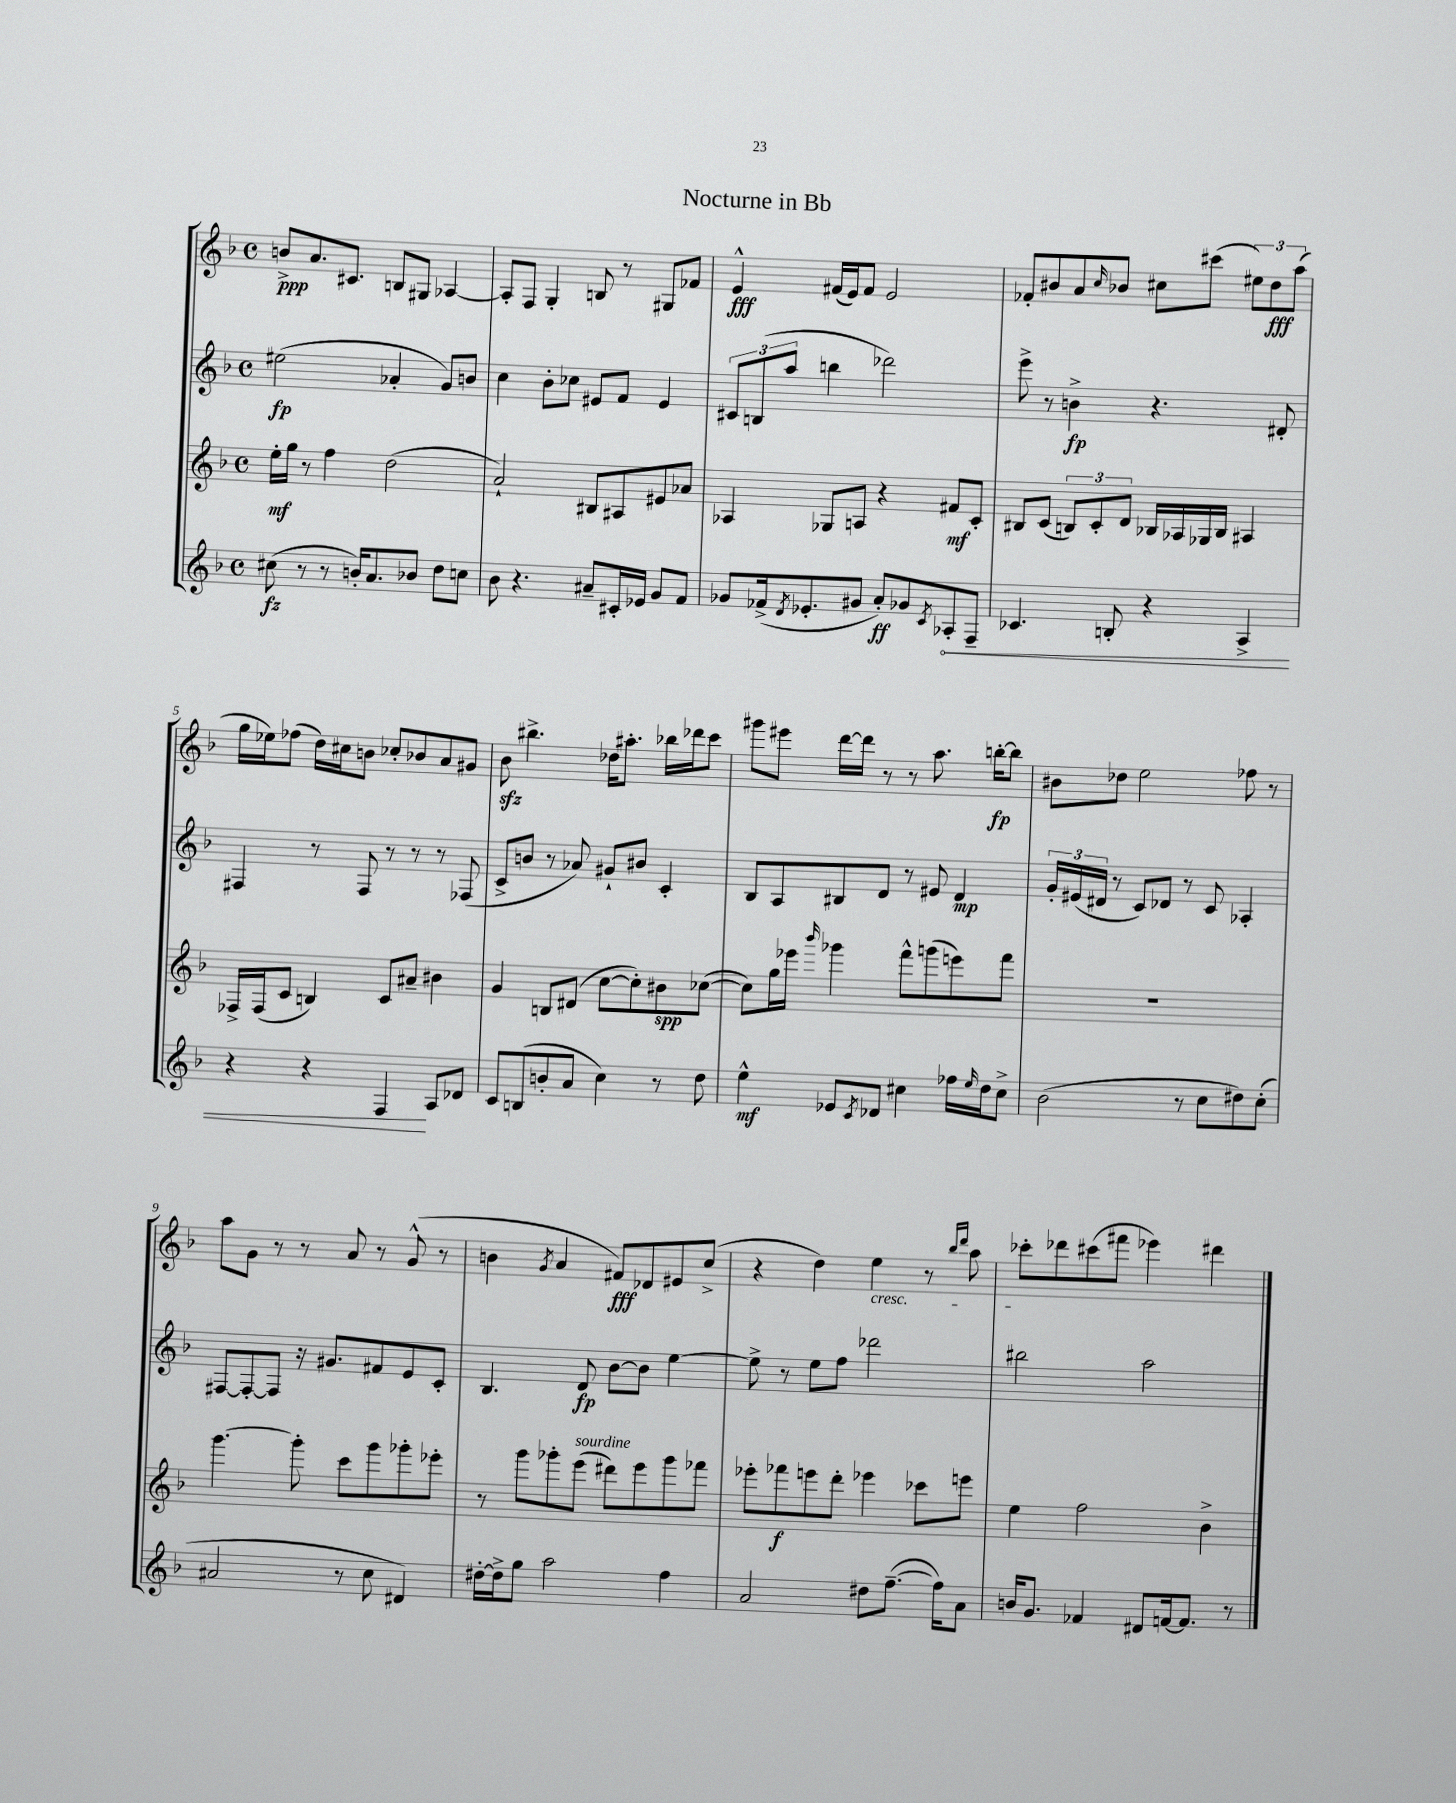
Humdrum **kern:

**kern	**kern	**kern	**kern
*staff4	*staff3	*staff2	*staff1
*clefG2	*clefG2	*clefG2	*clefG2
*k[b-]	*k[b-]	*k[b-]	*k[b-]
*M4/4	*M4/4	*M4/4	*M4/4
*met(c)	*met(c)	*met(c)	*met(c)
(8cc#\	16ee'\LL	(2ee#\	8b^/L
.	16gg\JJ	.	.
8r	8r	.	8.a/
8r	4ff\	.	.
.	.	.	8.c#/J
16b'/LK)	.	.	.
8.a/	.	.	.
.	(2dd\	4a-'/	8B/L
8b-/J	.	.	8G#/J
8dd\L	.	8g/L)	[4A-/
8cc\J	.	8b/J	.
=	=	=	=
8b-\	2a`/)	4cc\	8A-'/]L
4.r	.	.	8F/J
.	.	8b-'\L	4G'/
.	.	8cc-\J	.
8a#~/L	8B#/L	8e#/L	8B/
16c#'/L	8A#/	8f/J	8r
16e-/JJ	.	.	.
8g/L	8e#/	4e#/	8G#/L
8f/J	8a-/J	.	8f-/J
=	=	=	=
8g-/L	4A-/	12c#/L	4e^^/
.	.	(12B/	.
(16f-^/k	.	.	.
.	.	12aa/J	.
8qd/	.	.	.
8.e-'/	.	.	.
.	8G-/L	4bb\	(16f#/LL
.	.	.	16e/J)
8g#/J	8A/J	.	8f#/J
8a'/L)	4r	2ddd-\)	2e/
8g-/	.	.	.
8qc/	.	.	.
8A-'/	8f#/L	.	.
8F~/J	8c'/J	.	.
=	=	=	=
4.c-/	8B#/L	8eee^\	8f-'/L
.	(8c/J	8r	8b#/
.	12B/L)	4b^\	8a/
.	12c'/	.	.
.	.	.	16qqcc/
8B'/	.	.	8b-/J
.	12d/J	.	.
4r	16B-/LL	4.r	8cc#\L
.	16A-/	.	.
.	16G-/	.	(8ccc#\J
.	16B-/JJ	.	.
4A^/	4A#/	.	12ee#\L)
.	.	.	12dd\
.	.	8d#'/	.
.	.	.	(12aa\J
=	=	=	=
4r	16F-^/LL	4F#/	16gg\LL
.	(16F-/J	.	16ee-\J)
.	8c/J	.	(8ff-\J
4r	4B/)	8r	16dd\LL)
.	.	.	16cc#\J
.	.	8F#/	8b\J
4F/	8c/L	8r	8cc-'/L
.	8a#~/J	8r	8b-/
8A/L	4b#\	8r	8a/
8d-/J	.	(8F-/	8g#/J
=	=	=	=
8c/L	4g/	8c^/L	8b-\
(8B/	.	8b/J	4.bb#^\
8b'/	8B/L	8r	.
8a/J	(8d#/J	8a-/)	.
4cc\)	[8cc\L	8g#`/L	16dd-\LK
.	.	.	8.aa#'\J
.	8cc'\])	8b#/J	.
8r	8b#\	4c'/	16bb-\LL
.	.	.	16ddd-\J
8dd\	([8cc-\J	.	8ccc\J
=	=	=	=
4ee^^\	8cc-\]L)	8B-/L	8ggg#\L
.	16gg\L	8A/	8eee#\J
.	16eee-\JJ	.	.
.	16qqbbb-/	.	.
8e-/L	4ggg-\	8B#/	[16ddd\LL
.	.	.	16ddd\]JJ
8qc/	.	.	.
8d-/J	.	8d/J	8r
4cc#\	8fff^^\L	8r	8r
.	(8ggg\	8e#/	8.aa\
16ff-\LL	8eee\)	4d/	.
16qqee/	.	.	.
16dd\J	.	.	[16bb'\LK
8cc#^\J	8fff\J	.	8bb\]J
=	=	=	=
(2b-\	1r	24g'/LL	8b#\L
.	.	(24e#/	.
.	.	24d#/JJ	.
.	.	8r	8dd-\J
.	.	8c/L)	2ee\
.	.	8d-/J	.
8r	.	8r	.
8cc\L	.	8c/	.
8dd#\)	.	4A-'/	8ff-\
(8cc'\J	.	.	8r
=	=	=	=
2a#/	[4.ggg\	[8F#/L	8aa\L
.	.	8F#'/_	8g\J
.	.	8F#/]J	8r
.	8ggg'\]	16r	8r
.	.	8.g#/L	.
8r	8ccc\L	.	8a/
8cc\	8ggg\	8f#/	8r
4d#/)	8ggg-'\	8e/	(8g^^/
.	8eee-'\J	8c'/J	8r
=	=	=	=
[16dd#'\LL	8r	4.B-/	4b\
16dd#^\]J	.	.	.
8gg\J	8ggg\L	.	.
.	.	.	8qg/
2aa\	8ggg-'\	.	4a/
.	(8eee\J	8d/	.
.	8ddd#\L)	[8b-\L	8f#/L)
.	8eee\	8b-\]J	8d-/
4ff\	8ggg-\	[4ee\	8e#/
.	8fff-\J	.	(8cc^/J
=	=	=	=
2a/	8eee-'\L	8ee^\]	4r
.	8fff-\	8r	.
.	8eee\	8ee\L	4dd\)
.	8ddd'\J	8ff\J	.
8dd#\L	4eee-\	2ddd-\	4ee\
([8.ff~\J	.	.	.
.	8ccc-\L	.	8r
16ff\]LK)	.	.	.
.	.	.	16qqbb-/LL
.	.	.	16qqddd/JJ
8a\J	8eee\J	.	8aa\
=	=	=	=
16b/LK	4ee\	2bb#\	8ccc-'\L
8.g/J	.	.	.
.	.	.	8ddd-\
4f-/	2ff\	.	(8ccc#\
.	.	.	8fff#\J
8d#/L	.	2aa\	4eee-\)
[16f/k	.	.	.
8.f/]J	.	.	.
.	4b-^\	.	4ddd#\
8r	.	.	.
==	==	==	==
*-	*-	*-	*-
